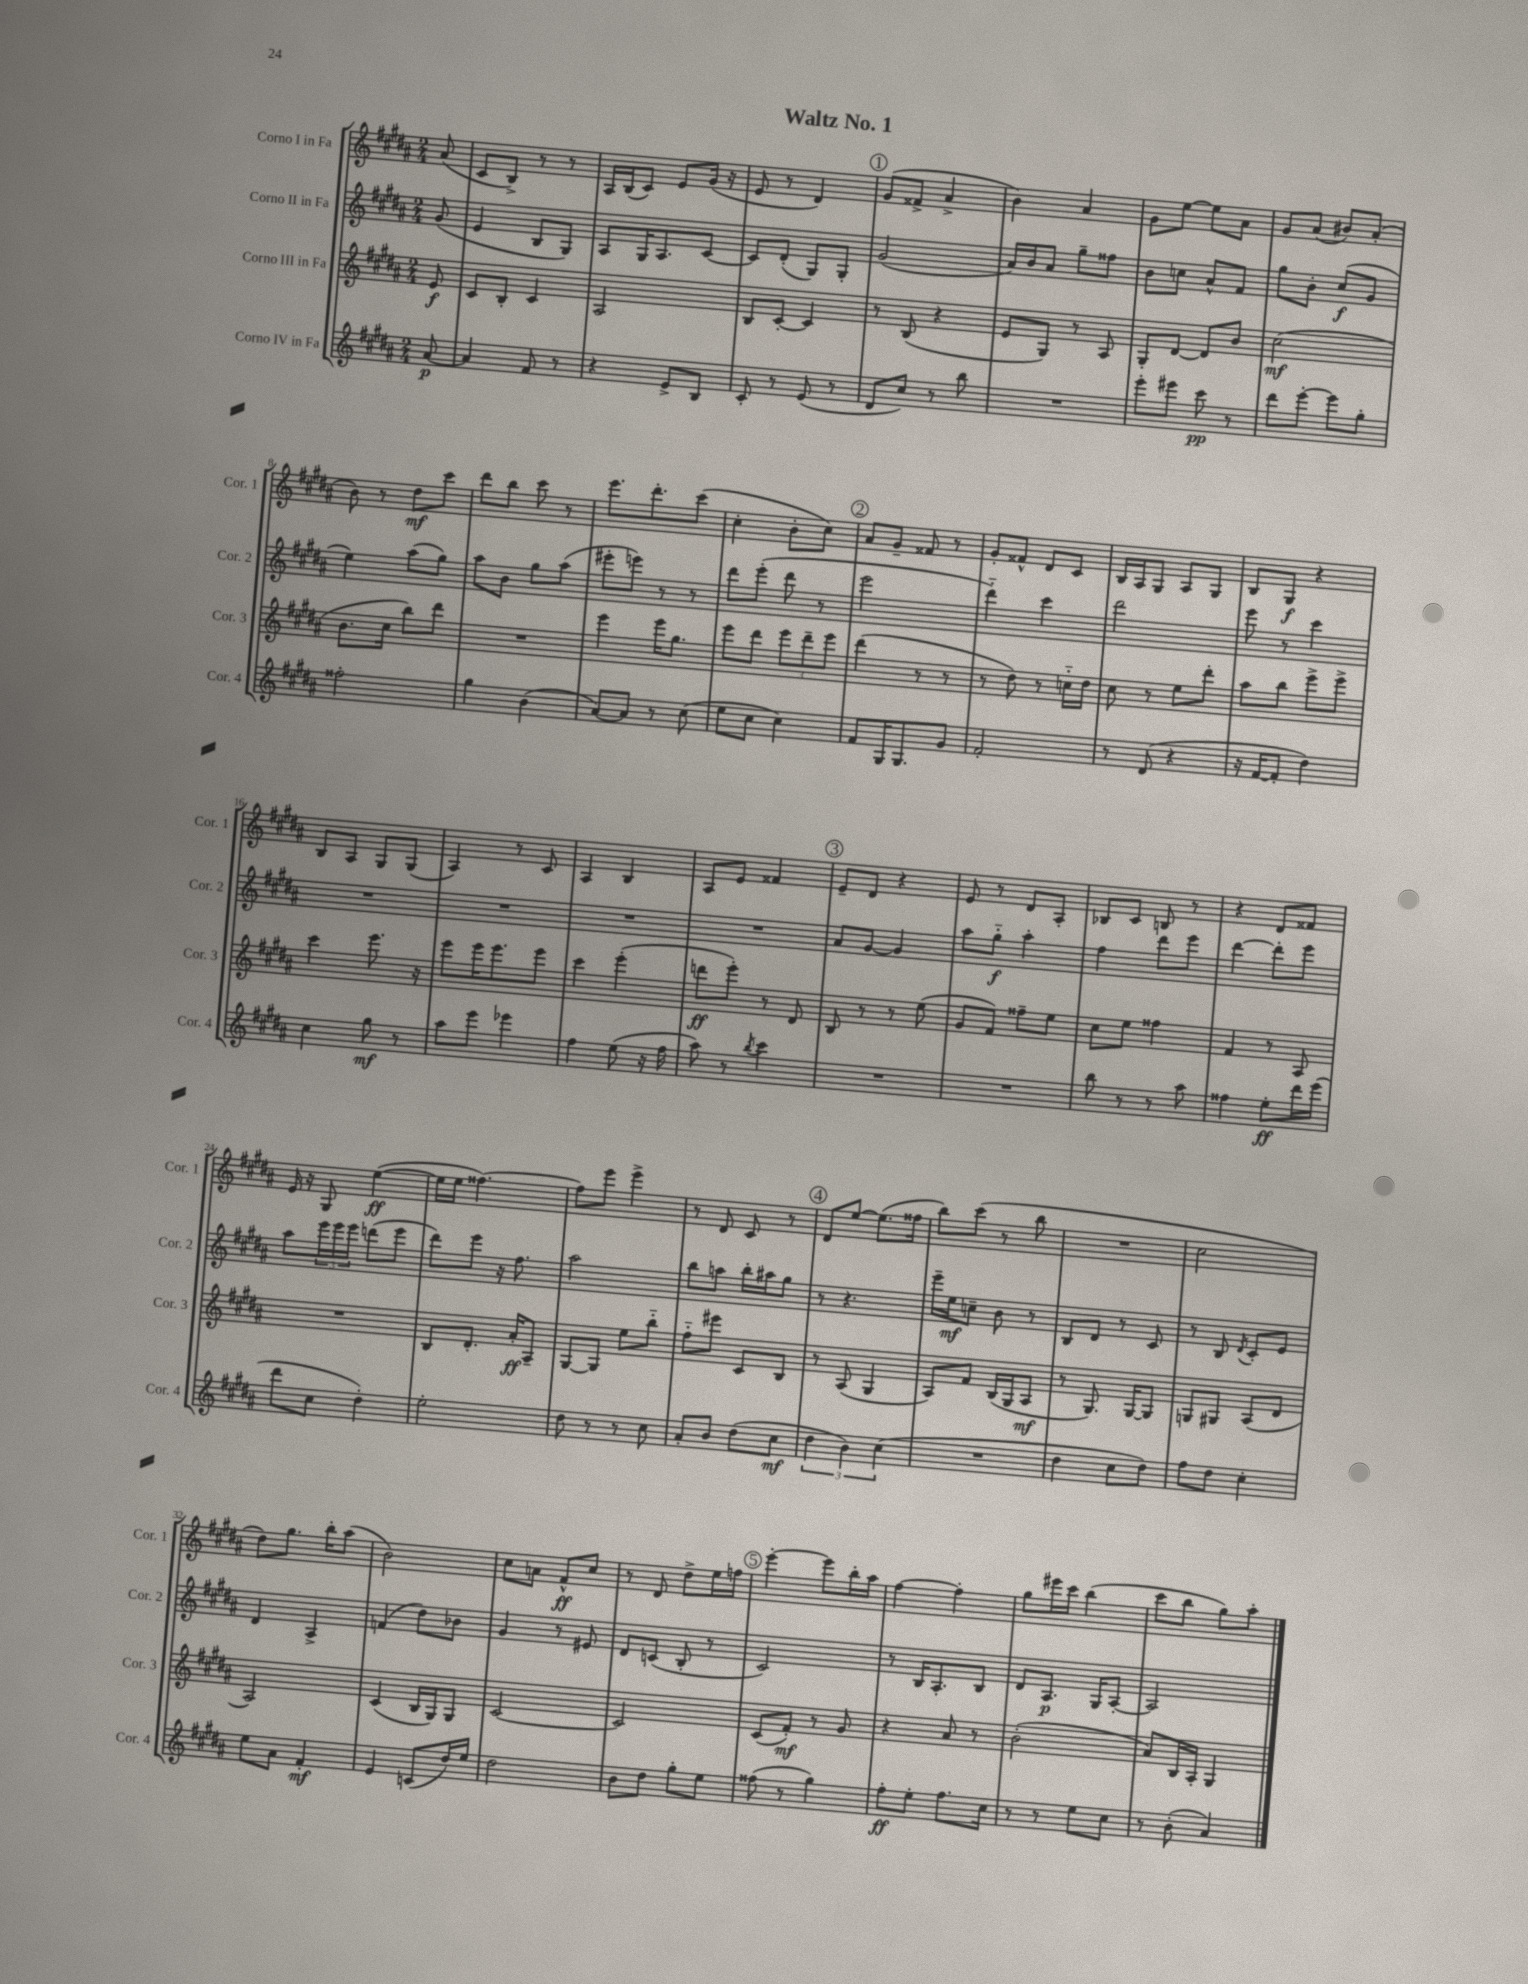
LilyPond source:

\header { title = "Waltz No. 1" }
<<
\new StaffGroup <<
\new Staff = "s0" \with { instrumentName = "Corno I in Fa" shortInstrumentName = "Cor. 1" } {
    \clef treble \key b \major \numericTimeSignature \time 2/4 \partial 8
    ais'8( |
    cis'8 b8->) r8 r8 |
    ais16 b16( cis'8) e'8 gis'16( r16 |
    e'8 r8 dis'4) |
    \mark \markup { \circle "1" } gis'8( fisis'8-> ais'4-> |
    b'4) ais'4 |
    gis'8 e''8~ e''8 ais'8 |
    gis'8 ais'8( bis'8) ais'8-.( |
    b'8) r8 dis''8\mf cis'''8 |
    dis'''8 b''8 cis'''8 r8 |
    e'''8. dis'''8.-. cis'''8( |
    cis''4-. b'8-. cis''8) |
    \mark \markup { \circle "2" } ais'8 gis'8-- fisis'8 r8 |
    gis'8-. fisis'8-^ dis'8 cis'8 |
    b16 ais16 gis8 ais8 gis8 |
    b8 gis8\f r4 |
    b8 ais8 gis8 gis8( |
    ais4) r8 cis'8 |
    ais4 b4 |
    ais8 e'8 fisis'4 |
    \mark \markup { \circle "3" } e'8-- dis'8 r4 |
    e'8 r8 dis'8 ais8-. |
    bes8 cis'8 b8 r8 |
    r4 dis'8 fisis'8 |
    e'16 r16 gis8 e''4~\ff( |
    e''16 e''16 fisis''4.~) |
    fisis''8 e'''8 e'''4-> |
    r8 dis'8 cis'8 r8 |
    \mark \markup { \circle "4" } dis'8 e''8~ e''8.( fisis''16 |
    b''8) cis'''8( r8 b''8 |
    R2 |
    cis''2 |
    dis''8) gis''8. b''16-. ais''8( |
    b'2) |
    cis''8 a'8 fis'8-^\ff cis''8 |
    r8 dis'8 dis''8-> e''16 f''16 |
    \mark \markup { \circle "5" } e'''4~-. e'''8 b''16-. ais''16 |
    fis''4~ fis''4-. |
    gis''8 eis'''16 cis'''16 b''4( |
    cis'''8 b''8 gis''8) ais''8-. \bar "|." |
}
\new Staff = "s1" \with { instrumentName = "Corno II in Fa" shortInstrumentName = "Cor. 2" } {
    \clef treble \key b \major \numericTimeSignature \time 2/4 \partial 8
    gis'8( |
    e'4 b8 gis8) |
    ais8 gis16 ais8. cis'8~ |
    cis'8 dis'8-.( gis8) gis8-. |
    \mark \markup { \circle "1" } gis'2( |
    ais'16) b'16 ais'8 gis''8-- fisis''8 |
    b'8 c''8 ais'8-^ fis'8 |
    gis''8 b'8-. cis''8\f( gis'8 |
    e''4) ais''8( gis''8) |
    ais''8 b'8 gis''8 ais''8( |
    eis'''8-. e'''8) r8 r8 |
    dis'''8 e'''8-.( dis'''8 r8 |
    \mark \markup { \circle "2" } e'''2 |
    dis'''4-_) cis'''4 |
    dis'''2 |
    e'''8 r8 cis'''4 |
    R2 |
    R2 |
    R2 |
    R2 |
    \mark \markup { \circle "3" } ais'8 gis'8~ gis'4 |
    ais''8 gis''8-_\f ais''4-. |
    fis''4 dis'''8 e'''8 |
    dis'''4~ dis'''8-. e'''8 |
    ais''8 \tuplet 3/2 { e'''16 e'''16 e'''16 } d'''8( e'''8 |
    dis'''8) e'''8 r16 fis''8. |
    ais''2 |
    b''8 a''8 b''16-. ais''16 gis''8 |
    \mark \markup { \circle "4" } r8 r4. |
    e'''16-- e''16\mf c''8-- b'8 r8 |
    b8 dis'8 r8 cis'8 |
    r8 b8 \acciaccatura { dis'8 } cis'8-. e'8 |
    dis'4 ais4-> |
    f'4( dis''8) bes'8 |
    gis'4 r8 eis'8 |
    dis'8 c'8( b8-. r8 |
    \mark \markup { \circle "5" } cis'2) |
    r8 b16 ais8.-. b8 |
    dis'8 ais8.\p gis16 ais8~-. |
    ais2 \bar "|." |
}
\new Staff = "s2" \with { instrumentName = "Corno III in Fa" shortInstrumentName = "Cor. 3" } {
    \clef treble \key b \major \numericTimeSignature \time 2/4 \partial 8
    e'8\f |
    cis'8 b8-. cis'4 |
    ais2 |
    b8 cis'8~-. cis'4 |
    \mark \markup { \circle "1" } r8 b8( r4 |
    e'8 gis8) r8 ais8 |
    gis8-. dis'8~ dis'8 b'8 |
    cis''2\mf( |
    b'8. cis''16 b''8) dis'''8 |
    R2 |
    e'''4 e'''16 gis''8. |
    e'''8 dis'''8 \tuplet 3/2 { e'''8 dis'''8-- e'''8 } |
    \mark \markup { \circle "2" } dis'''4( r8 r8 |
    r8 dis''8) r8 c''16-_ dis''16 |
    cis''8 r8 e''8 dis'''8-. |
    ais''8 b''8 e'''8-> e'''8-> |
    cis'''4 e'''8. r16 |
    e'''8 e'''16 e'''8. e'''8 |
    cis'''4 e'''4-.( |
    d'''8\ff e'''8-.) r8 dis'8 |
    \mark \markup { \circle "3" } b8 r8 r8 e''8( |
    gis'8 fis'8) fisis''8-- e''8 |
    cis''8 e''8 fisis''4 |
    fis'4 r8 ais8 |
    R2 |
    b8 dis'8.-. ais'16-.\ff ais8-- |
    gis8~ gis8 e''8 b''8-_ |
    fis''8-_ eis'''8 cis'8 b8 |
    \mark \markup { \circle "4" } r8 ais8( gis4 |
    ais8) fis'8 b16( gis16 ais8\mf |
    r8 gis8.) gis16~ gis8 |
    g8 gis8 ais8( dis'8 |
    ais2) |
    cis'4( b16 gis16) gis8 |
    cis'2~ |
    cis'2 |
    \mark \markup { \circle "5" } cis'8( fis'8-.\mf) r8 gis'8 |
    r4 ais'8 r8 |
    b'2-.( |
    ais'8) b16 ais16-. gis4 \bar "|." |
}
\new Staff = "s3" \with { instrumentName = "Corno IV in Fa" shortInstrumentName = "Cor. 4" } {
    \clef treble \key b \major \numericTimeSignature \time 2/4 \partial 8
    ais'8~\p |
    ais'4 fis'8 r8 |
    r4 e'8-> b8 |
    cis'8-. r8 e'8( r8 |
    \mark \markup { \circle "1" } dis'8 cis''8) r8 b''8 |
    R2 |
    e'''8-. eis'''8 cis'''8\pp r8 |
    dis'''8 e'''8~-. e'''8 gis''8-. |
    fisis''2-. |
    gis''4 b'4( |
    ais'8~) ais'8 r8 cis''8( |
    e''8 cis''8 cis''4) |
    \mark \markup { \circle "2" } fis'8 gis16 gis8. gis'8 |
    fis'2-. |
    r8 dis'8( r4 |
    r16 fis'16~ fis'8-. dis''4) |
    cis''4 gis''8\mf r8 |
    ais''8 e'''8 ees'''4 |
    fis''4 e''8( r16 fis''16 |
    ais''8) r8 \acciaccatura { b''8 } cis'''4 |
    \mark \markup { \circle "3" } R2 |
    R2 |
    b''8 r8 r8 ais''8 |
    fisis''4 e''8-.\ff dis'''16 e'''16( |
    dis'''8 cis''8 dis''4-.) |
    e''2-. |
    dis''8 r8 r8 cis''8 |
    ais'8-. b'8 dis''8( cis''8\mf |
    \mark \markup { \circle "4" } \tuplet 3/2 { dis''4 b'4) cis''4( } |
    R2 |
    dis''4 cis''8 dis''8) |
    fis''8 dis''8 cis''4-. |
    e''8 ais'8 fis'4-.\mf |
    e'4 c'8( dis''16) e''16 |
    dis''2 |
    b'8 dis''8 gis''8-. e''8 |
    \mark \markup { \circle "5" } fisis''8( r8 gis''4) |
    fis''8-.\ff e''8-. fis''8. cis''16 |
    r8 r8 e''8 cis''8 |
    r8 b'8-.( ais'4) \bar "|." |
}
>>
>>
